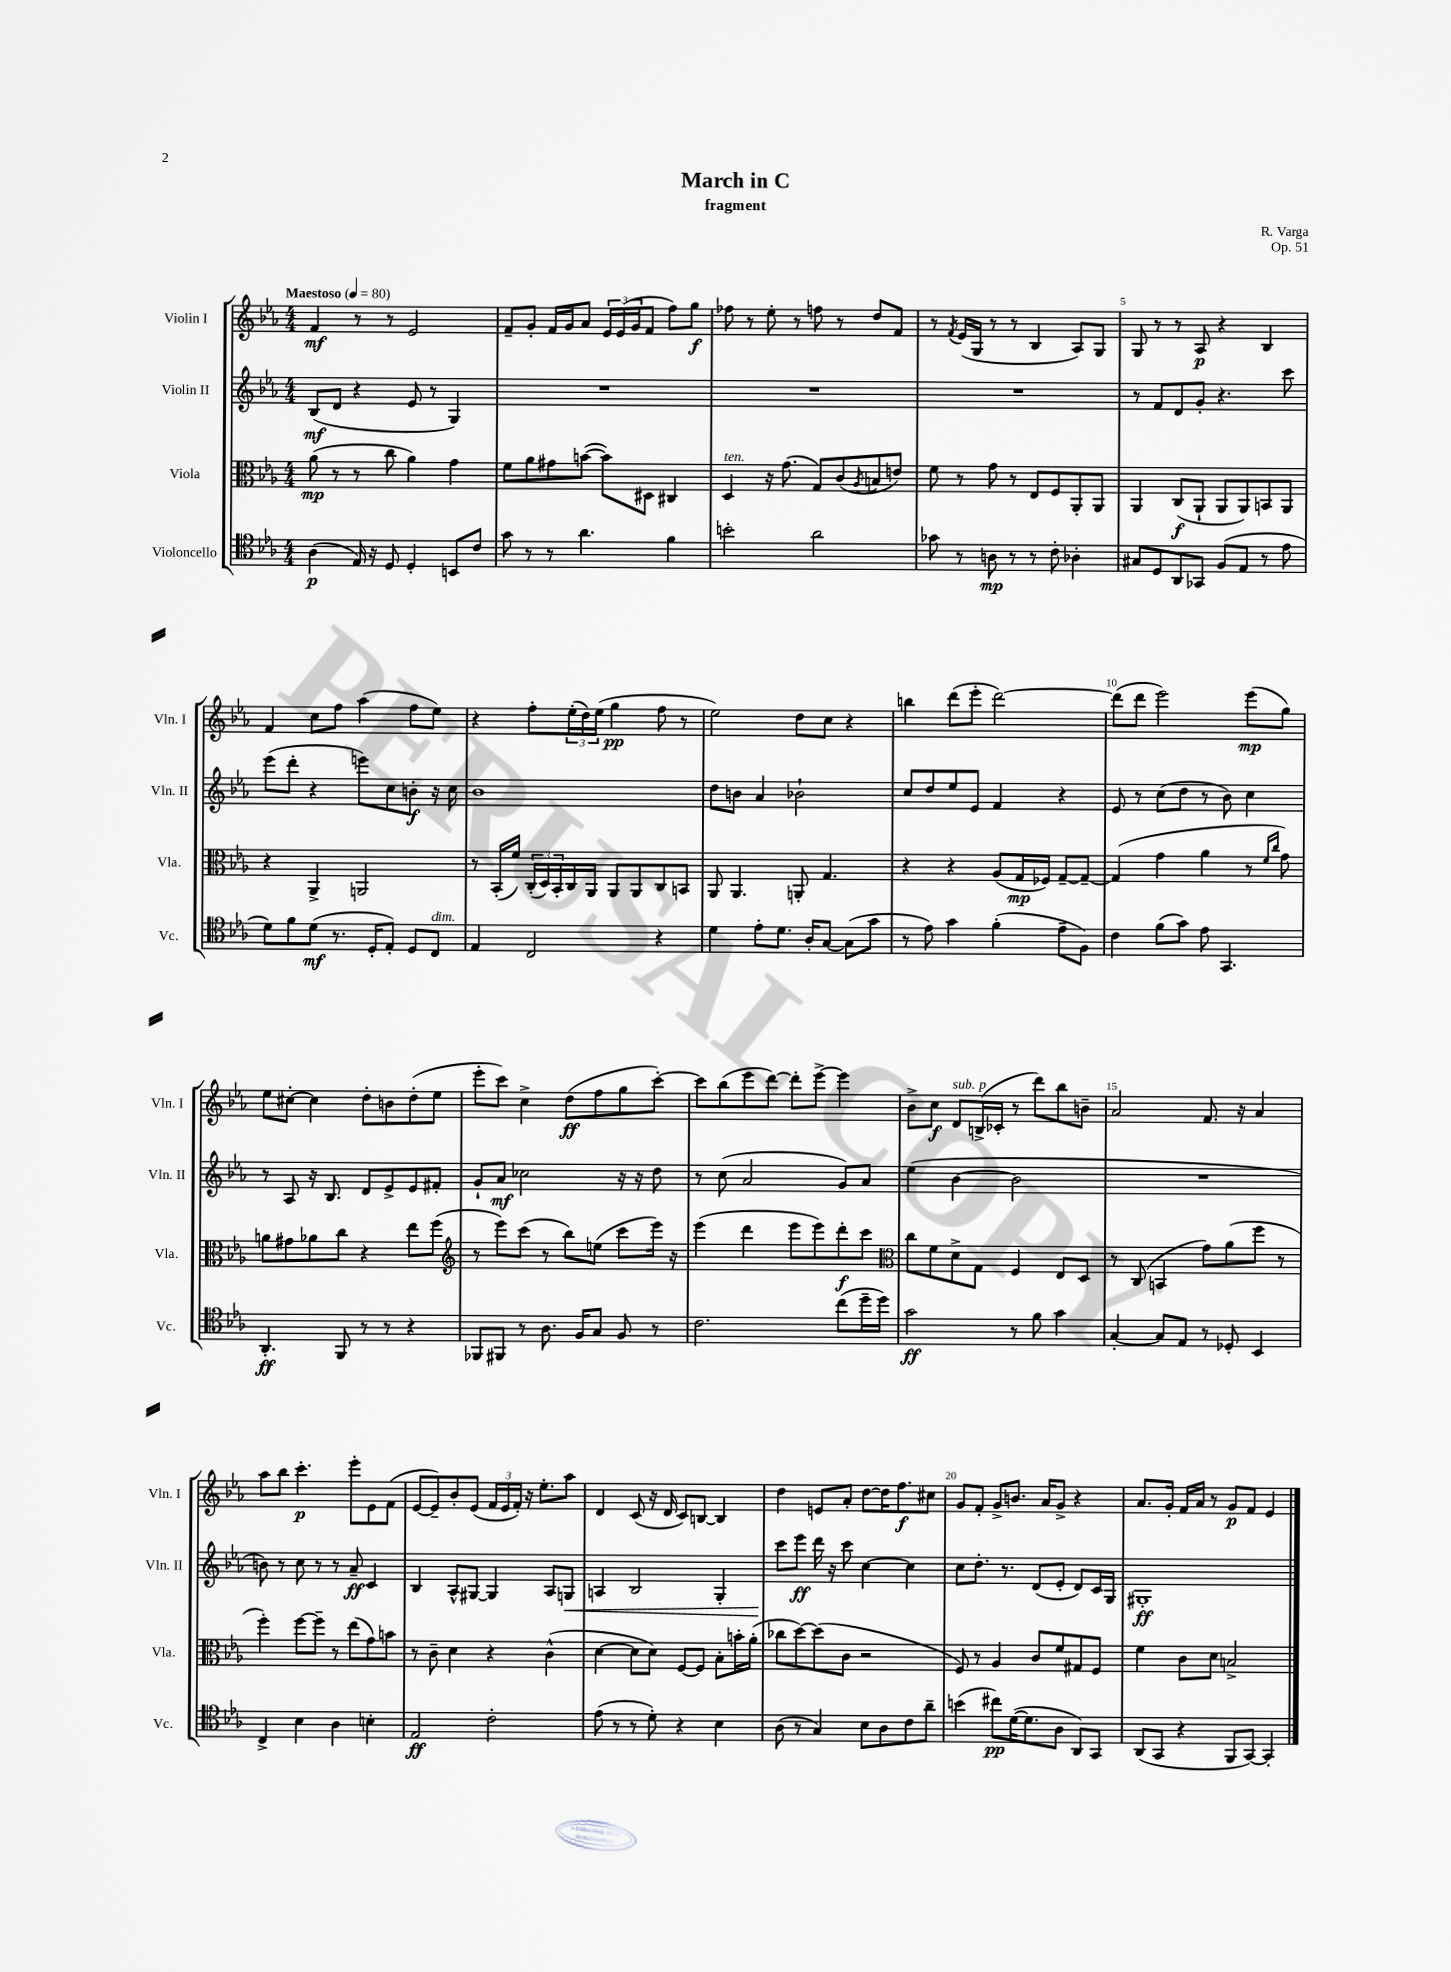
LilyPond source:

\header { title = "March in C" composer = "R. Varga" subtitle = "fragment" opus = "Op. 51" }
<<
\new StaffGroup <<
\new Staff = "s0" \with { instrumentName = "Violin I" shortInstrumentName = "Vln. I" } {
    \clef treble \key ees \major \numericTimeSignature \time 4/4 \tempo "Maestoso" 4 = 80
    f'4\mf r8 r8 ees'2 |
    f'8-- g'8-. f'16 g'16 aes'8 \tuplet 3/2 { ees'16 ees'16( g'16 } f'8 f''8) g''8\f |
    fes''8 r8 ees''8-. r8 f''8 r8 d''8 f'8 |
    r8 \acciaccatura { f'8 } ees'16( g16 r8 r8 bes4 aes8) g8 |
    g8 r8 r8 aes8\p r4 bes4 |
    f'4 c''8 f''8 aes''4( f''8 ees''8) |
    r4 f''8-. \tuplet 3/2 { ees''16-.( d''16) ees''16( } g''4\pp f''8 r8 |
    ees''2) d''8 c''8 r4 |
    b''4 d'''8( ees'''8-. d'''2~) |
    d'''8( d'''8 ees'''2) ees'''8\mp( g''8) |
    ees''8 cis''8~-. cis''4 d''8-. b'8 d''8-.( ees''8 |
    ees'''8-. c'''8) c''4-> d''8\ff( f''8 g''8 c'''8~-.) |
    c'''8 bes''8( ees'''8 d'''8~) d'''8-. ees'''8~-> ees'''4 |
    bes'8-> c''8\f d'8^\markup { \italic "sub. p" } b16->( ces'16-. r8 d'''8) bes''8 b'8-- |
    aes'2 f'8. r16 aes'4 |
    aes''8 bes''8 c'''4.-.\p ees'''8-. ees'8 f'8( |
    ees'8~ ees'8--) bes'8-. ees'8( \tuplet 3/2 { f'16 ees'16 f'16-.) } r16 ees''8.-. aes''8 |
    d'4 c'8( r16 d'16 c'8) b8~ b4 |
    d''4 e'8 aes'8-. d''8~ d''16 f''8.\f cis''8 |
    g'8 f'8-. g'8-> b'8. aes'16 g'8-> r4 |
    aes'8. g'16-. f'16 aes'16 r8 g'8\p f'8 ees'4 \bar "|." |
}
\new Staff = "s1" \with { instrumentName = "Violin II" shortInstrumentName = "Vln. II" } {
    \clef treble \key ees \major \numericTimeSignature \time 4/4
    bes8\mf( d'8 r4 ees'8 r8 g4) |
    R1 |
    R1 |
    R1 |
    r8 f'8 d'8 g'8-. r4. c'''8 |
    ees'''8( d'''8-. r4 e'''8) c''8 b'8-.\f r16 c''16 |
    bes'1 |
    d''8 b'8 aes'4 bes'2-! |
    c''8 d''8 ees''8 ees'8 f'4 r4 |
    ees'8 r8 c''8( d''8 r8 bes'8) c''4 |
    r8 aes8 r16 bes8. d'8 ees'8-> ees'8 fis'8-. |
    g'8-! aes'8\mf ces''2 r16 r16 d''8 |
    r8 c''8( aes'2 g'8) aes'8 |
    ees''4( bes'4~ bes'2 |
    R1 |
    b'8) r8 c''8 r8 r8 aes'8--\ff c'4 |
    bes4 aes8-^ gis8~ gis4 aes8 g8\< |
    a4 bes2 g4-. |
    c'''8\! ees'''8\ff d'''16 r16 c'''8 c''4~ c''4 |
    c''8 d''8.-. r8. d'8( ees'8-. d'8) c'16 g16 |
    gis1-.\ff \bar "|." |
}
\new Staff = "s2" \with { instrumentName = "Viola" shortInstrumentName = "Vla." } {
    \clef alto \key ees \major \numericTimeSignature \time 4/4
    aes'8\mp( r8 r8 c''8 aes'4) g'4 |
    f'8 aes'8 gis'8 b'8~( b'8) dis8 cis4 |
    d4^\markup { \italic "ten." } r16 g'8.( g8) c'8( \acciaccatura { aes8 } b8 e'8) |
    f'8 r8 g'8 r8 ees8 f8 aes,8-. aes,8 |
    aes,4 c8\f( aes,8-! aes,8 aes,8) b,8 aes,8 |
    r4 aes,4-> a,2 |
    r8 bes,16-.( f'16) \tuplet 3/2 { c16-.( d16) bes,16-. } c16 aes,16 aes,8 aes,8 c8 b,8 |
    aes,8 aes,4. a,8-. g4. |
    r4 r4 aes8( g16\mp fes16) g8~-- g8~-- |
    g4( g'4 aes'4 r8 \grace { f'16 c''16 } g'8) |
    a'8 gis'8 aes'8 c''8 r4 ees''8 f''8( |
    \clef treble r8 ees'''8) c'''8( r8 bes''8) e''8( c'''8 ees'''16) r16 |
    ees'''4( d'''4 ees'''8 ees'''8) d'''8-.\f c'''8 |
    \clef alto c''8 f'8 d'8-> g8 f4 ees8 d8 |
    r8 c8( b,4 g'8) aes'8( f''8 r8 |
    f''4-.) f''8~ f''8-- r8 ees''8( g'8) b'8 |
    r8 c'8-- d'4 r4 c'4-^( |
    d'4~ d'8 d'8) f8~ f8 bes8-. b'16-. aes'16-.( |
    ces''8 d''8~) d''8( c'8 r2 |
    f8) r8 aes4 c'8 f'8 gis8 f8 |
    f'4 c'8 d'8 b2-> \bar "|." |
}
\new Staff = "s3" \with { instrumentName = "Violoncello" shortInstrumentName = "Vc." } {
    \clef tenor \key ees \major \numericTimeSignature \time 4/4
    aes4\p( ees16) r16 d8 d4-. b,8 c'8 |
    g'8 r8 r8 aes'4. f'4 |
    b'2-. aes'2 |
    ges'8 r8 a8\mp r8 r8 c'8-. aes4-. |
    gis8 d8 aes,8 ges,8 f8( ees8 r8 ees'8 |
    d'8) f'8 d'8\mf( r8. d16-. ees8-.) d8 c8^\markup { \italic "dim." } |
    ees4 c2 r4 |
    d'4 ees'8-. d'8. aes16-. g8~ g8( g'8 |
    r8 ees'8) g'4 f'4-.( ees'8-- f8) |
    c'4 f'8( g'8) ees'8 g,4. |
    aes,4.-.\ff f,8 r8 r8 r4 |
    fes,8 fis,8 r8 aes8. f16 g8 f8 r8 |
    c'2. c''8( d''16-- d''16) |
    g'2\ff r8 f'8 g'4 |
    g4~-. g8 ees8 r8 des8-. bes,4 |
    c4-> bes4 aes4 b4-. |
    ees2\ff c'2-. |
    ees'8( r8 r8 d'8-.) r4 bes4 |
    aes8( r8 g4) bes8 aes8 c'8 aes'8-- |
    b'4( cis''8\pp) d'16~( d'8. aes8 aes,8) g,8 |
    aes,8( g,8 r4 f,8 g,8~) g,4-. \bar "|." |
}
>>
>>
\layout { \context { \Score \override BarNumber.break-visibility = ##(#f #t #t) barNumberVisibility = #(every-nth-bar-number-visible 5) } }
